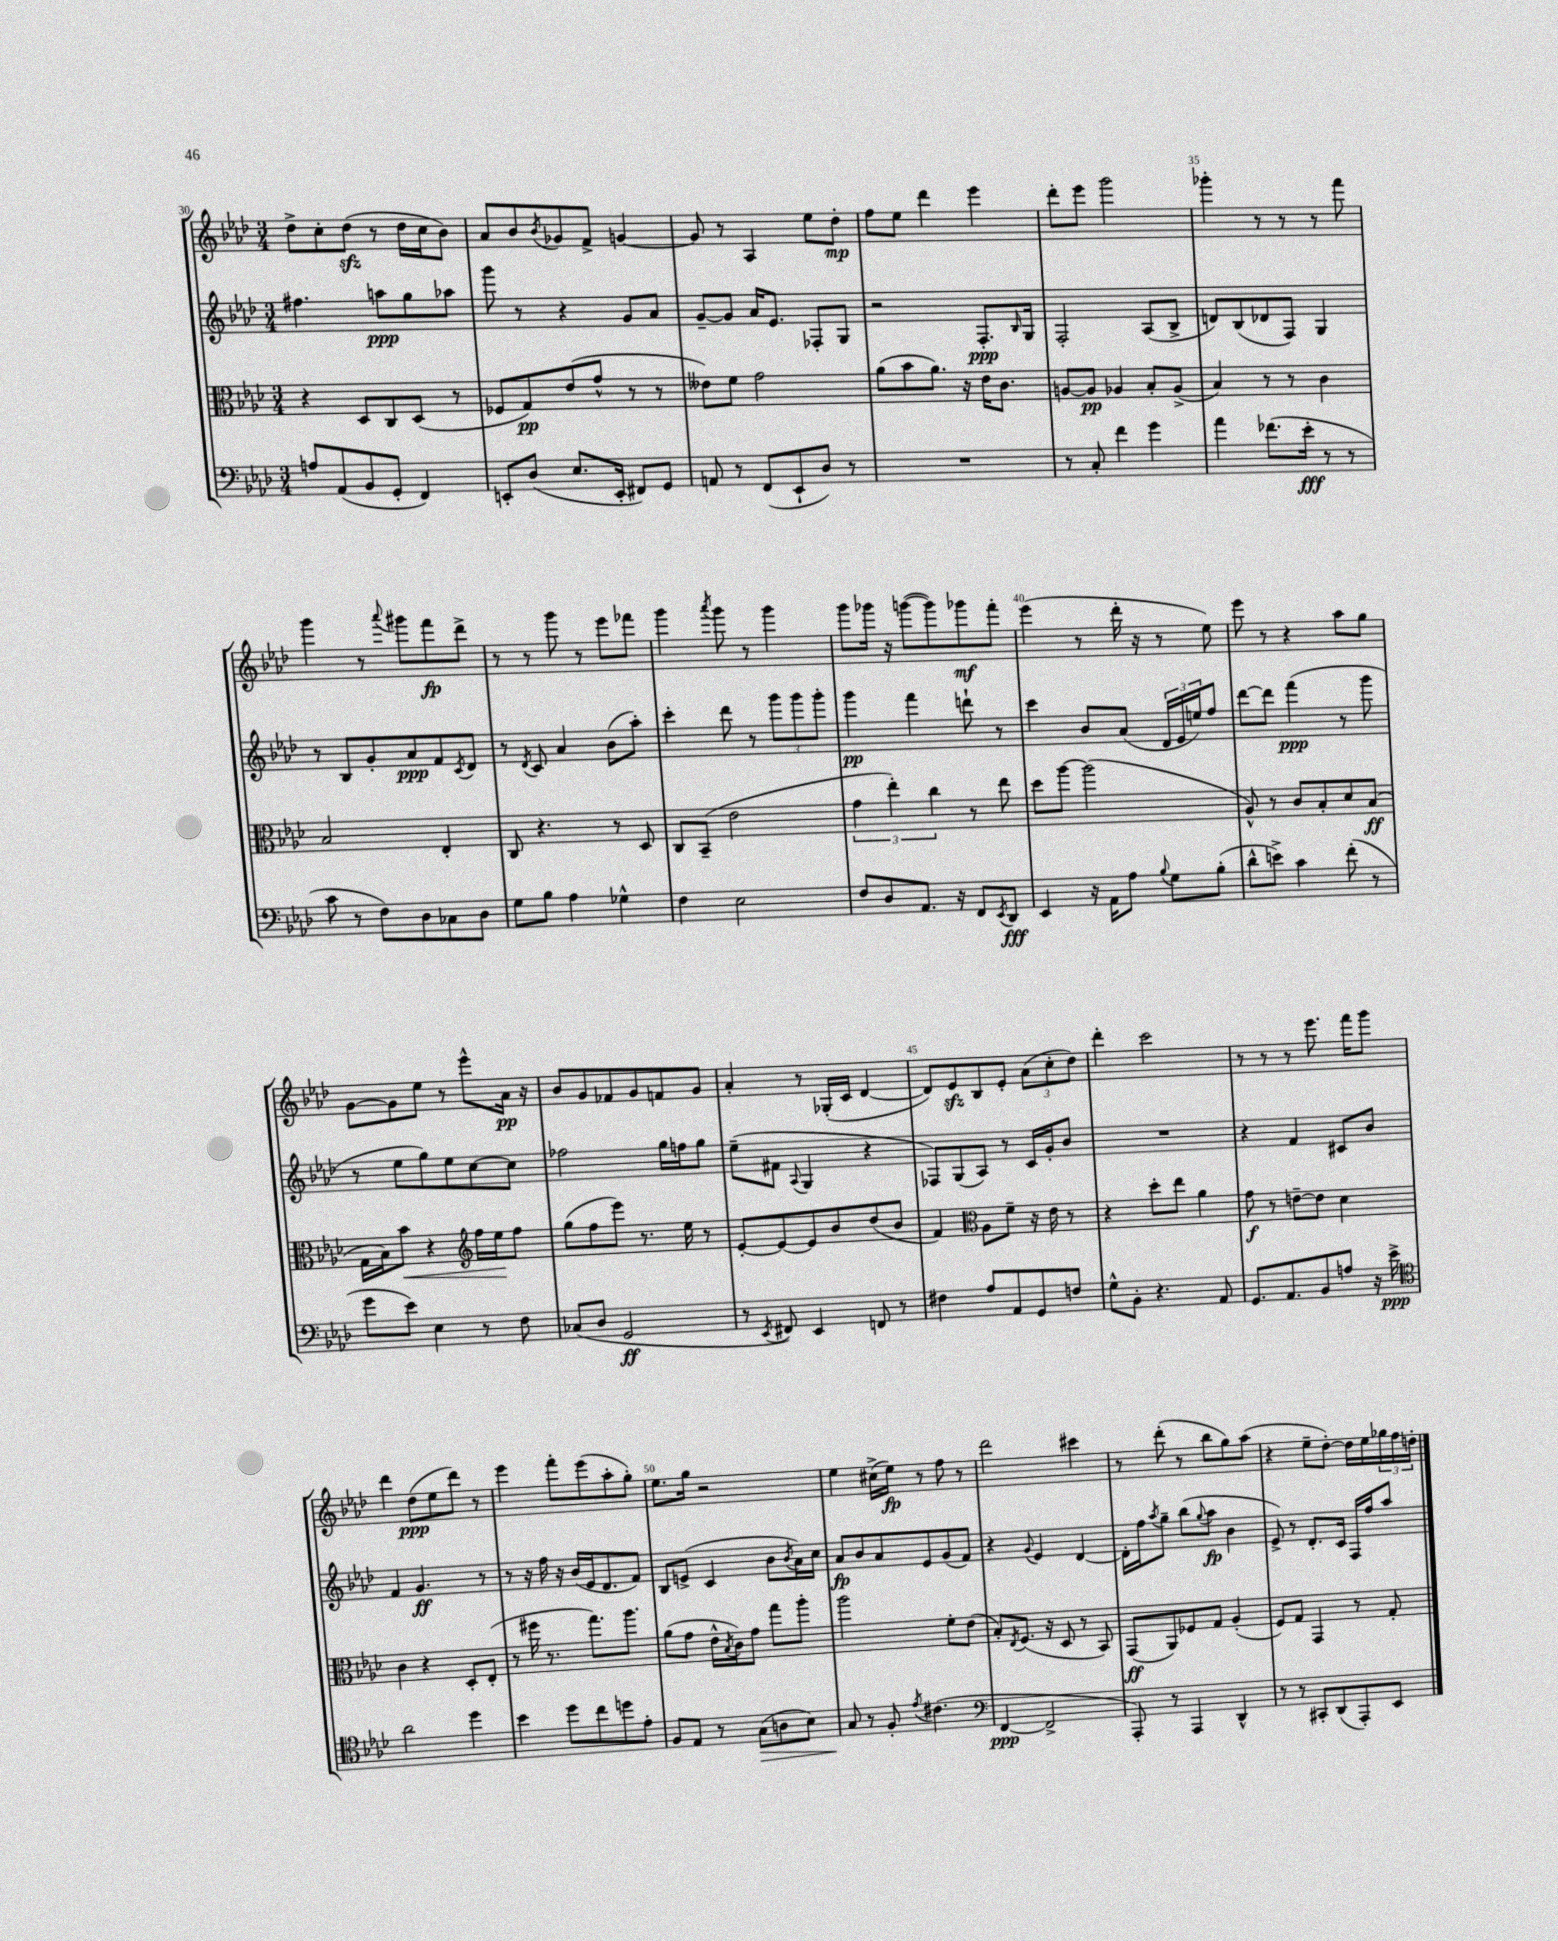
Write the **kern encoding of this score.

**kern	**kern	**kern	**kern
*staff4	*staff3	*staff2	*staff1
*clefF4	*clefC3	*clefG2	*clefG2
*k[b-e-a-d-]	*k[b-e-a-d-]	*k[b-e-a-d-]	*k[b-e-a-d-]
*M3/4	*M3/4	*M3/4	*M3/4
8A/L	4r	4.ff#\	8dd-^\L
(8AA-/	.	.	8cc'\
8BB-/	8D-/L	.	(8dd-\J
8GG'/J	8C/	8aa\L	8r
4FF/)	(8D-/J	8gg\	16dd-\LL
.	.	.	16cc\J
.	8r	8aa-\J	8b-\J)
=	=	=	=
8EE'/L	8F-/L	8ggg\	8a-/L
(8D-/J	8G/)	8r	8b-/
.	.	.	8qb-/
8.E-/L	(8e-/	4r	8g-/
.	8g^^/J	.	8f^/J
16EE'/Jk	.	.	.
8FF#/L)	8r	8g/L	[4g/
8GG/J	8r	8a-/J	.
=	=	=	=
8AA/	8e--\L)	[8g~/L	8g/]
8r	8f\J	8g/]J	8r
(8FF/L	2g\	16a-/LK	4A-/
.	.	8.e-/J	.
8EE-`/	.	.	.
8D-/J)	.	8F-'/L	8ee-\L
8r	.	8G/J	8dd-'\J
=	=	=	=
2.r	(8a-\L	2r	8ff\L
.	8b-\	.	8ee-\J
.	8.a-\J)	.	4ddd-\
.	16r	.	.
.	16e-\LK	8.F'/L	4eee-\
.	8.c\J	.	.
.	.	16qqB-/	.
.	.	16G/Jk	.
=	=	=	=
8r	[8A/L	2F'/	8ddd-'\L
8C'/	8A/]J	.	8eee-\J
4f\	4A-/	.	2ggg\
4g\	8B-'/L	(8A-/L	.
.	(8A-^/J	8B-^/J	.
=	=	=	=
4a-\	4B-/)	8d/L)	4ggg-'\
.	.	(8B-/	.
(8.f-\L	8r	8d-/	8r
.	8r	8F/J)	8r
16e-'\Jk	.	.	.
8r	4c\	4G/	8r
8r	.	.	8fff\
=	=	=	=
8c\	2B-/	8r	4ggg\
8r	.	8B-/L	.
8F\L)	.	8g'/	8r
.	.	.	8qqaaa-/
8D-\	.	8a-/	8ggg#\L
8C-\	4E-'/	8f/	8fff\
.	.	8qc/	.
8D-\J	.	8d-/J	8ddd-^\J
=	=	=	=
8G\L	8C/	8r	8r
.	.	8qd-/	.
8B-\J	4.r	8c/	8r
4A-\	.	4a-/	8ggg\
.	.	.	8r
4G-^^\	8r	(8b-\L	8eee-\L
.	8D-/	8aa-'\J)	8fff-\J
=	=	=	=
4F\	8C/L	4ccc'\	4ggg\
.	(8BB-~/J	.	.
.	.	.	8qaaa-/
2E-\	2e-\	8ddd-\	8ggg\
.	.	8r	8r
.	.	12ggg\L	4ggg\
.	.	12ggg\	.
.	.	12ggg'\J	.
=	=	=	=
8F/L	6g\	4ggg\	8ggg\L
8D-/	.	.	16ggg-\Jk
.	6ee-'\)	.	.
.	.	.	16r
8.AA-/J	.	4fff\	([8ggg\L
.	6cc\	.	.
.	.	.	8ggg\])
16r	.	.	.
8FF/L	8r	8ddd`\	8ggg-\
8qEE-/	.	.	.
8DD-/J	8ee-\	8r	8fff'\J
=	=	=	=
4EE-/	8dd-\L	4ccc\	(4eee-\
.	[8aa-\J	.	.
16r	(2aa-\]	8b-/L	8r
16AA-\LK	.	.	.
8A-\J	.	(8a-/J	16ddd-'\
.	.	.	16r
8qqB-/	.	.	.
8G\L	.	24d-/LL	8r
.	.	24e-/	.
.	.	24ee/J)	.
(8B-'\J	.	8ff/J	8ee-\)
=	=	=	=
8d-^^\L	8A-^^/)	[8ddd-\L	8eee-\
8e^\J)	8r	8ddd-\]J	8r
4c\	8c/L	(4fff\	4r
.	8B-'/	.	.
(8f'\	8d-/	8r	8aa-\L
8r	(8B-/J	8ggg\	8gg\J
=	=	=	=
8g\L	16G\LL	8r	[8g\L
.	16B-\J)	.	.
8e-\J)	8b-\J	8ee-\L	8g\]
4E-\	4r	8gg\)	8ee-\J
.	.	8ee-\	8r
*	*clefG2	*	*
8r	16ff\LL	[8cc\	8eee-^^\L
.	16ee-\J	.	.
8F\	8ff\J	8cc\]J	16a-\Jk
.	.	.	16r
=	=	=	=
(8C-/L	(8gg\L	2ff-\	8b-/L
8D-/J	8ff\	.	8g/
2GG/	8eee-\J)	.	8f-/
.	8.r	.	8g/
.	.	16gg\LL	8f/
.	16ee-\	16ff\J	.
.	8r	8gg\J	8g/J
=	=	=	=
8r	[8e-'/L	(8ee-~\L	4a-'/
8qEE-/	.	.	.
8FF#/)	8e-/_	8f#\J	.
.	.	8qqA-/	.
4EE-/	8e-/]	4G/	8r
.	8b-/	.	(16G-'/LL
.	.	.	16c/JJ
8FF/	(8dd-/	4r	[4d-/
8r	8b-/J	.	.
=	=	=	=
4F#\	4f/)	8F-/L)	8d-/]L)
.	.	(8G/	8e-/
*	*clefC3	*	*
8A-/L	8A-\L	8A-/J)	8B-/
8AA-/	8f~\J	8r	8e-'/J
8GG/	16r	16c/LL	(12a-\L
.	16e-\	16g'/J	.
.	.	.	12cc'\
8F/J	8r	8b-/J	.
.	.	.	12dd-\J)
=	=	=	=
8G^^\L	4r	2.r	4ddd-'\
8BB-'\J	.	.	.
4.r	8dd-'\L	.	2ccc\
.	8ee-\J	.	.
.	4a-\	.	.
8AA-/	.	.	.
=	=	=	=
8.GG/L	8g\	4r	8r
.	8r	.	8r
8.AA-/	.	.	.
.	[8e~\L	4f/	8r
8BB-/	8e\]J	.	8.eee-\
8A/J	4d-\	8c#/L	.
.	.	.	16fff\LK
16r	.	8b-/J	8ggg\J
16e-^\	.	.	.
=	=	=	=
*clefC4	*	*	*
2a-\	4c\	4f/	4ddd-\
.	4r	4.g/	(8dd-\L
.	.	.	8ee-\
4dd-\	8D-'/L	.	8ddd-\J)
.	(8E-'/J	8r	8r
=	=	=	=
4b-\	8r	8r	4eee-\
.	16ff#\	16r	.
.	8.r	16ff\	.
8dd-\L	.	16r	8fff'\L
.	.	(16b-/LL	.
8cc\	8.gg\L)	16e-/J	(8eee-\
.	.	8.d-/	.
8dd\	.	.	8aa-'\
.	8.aa-\J	.	.
8e-'\J	.	8f/J)	8gg'\J)
=	=	=	=
8F/L	(8a-\L	8B-/L	8.ee-\L
8E-/J	8g\J	(8e^/J	.
.	.	.	16gg\Jk
8r	16e-^^\LL	4c/	2r
.	8qB-/	.	.
.	16c\J)	.	.
(8G\L	8g\J	.	.
8A\	8gg\L	8b-\L	.
.	.	8qb-/	.
8B-\J)	8aa-'\J	16a-\L)	.
.	.	16cc\JJ	.
=	=	=	=
8G/	2aa-\	8a-/L	4ee-\
8r	.	8b-/	.
8F'/	.	8a-/	(16cc#^\LL
.	.	.	16ee-\JJ)
8qe-/	.	.	.
(4.c#\	.	8e-/	8r
.	8f'\L	(8g/	8ff\
.	(8e-\J	8f/J)	8r
=	=	=	=
*clefF4	*	*	*
[4FF/	8B-'/L)	4r	2ddd-\
.	8qE-/	.	.
.	(8.F/J	.	.
.	.	8qqg/	.
2FF^/]	.	4e-/	.
.	16r	.	.
.	8D-/	.	.
.	8r	[4d-/	4ccc#\
.	8BB-/)	.	.
=	=	=	=
8AAA-'/)	(8GG/L	16d-'\]LL	8r
.	.	16ff\J	.
.	.	8qaa-/	.
8r	8AA-/)	8gg~\J	(8ddd-'\
4AAA-/	8F-/	(8bb-\L	8r
.	.	8qqgg/	.
.	8G/J	8aa-\J	8bb-\L
4DD-^^/	(4A-'/	4b-\	8gg\)
.	.	.	(8aa-\J
=	=	=	=
8r	8F/L)	8e-^/)	4r
8r	8G/J	8r	.
8CC#'/L	4GG/	8.d-'/L	8ee-~\L
(8DD-/	.	.	[8dd-'\J)
.	.	16c/Jk	.
8AAA-'/)	8r	16F/LL	16dd-\]LL
.	.	16ff/J	16ee-\
8EE-/J	8G'/	8aa-/J	24gg-\
.	.	.	24ff\
.	.	.	24dd'\JJ
==	==	==	==
*-	*-	*-	*-
